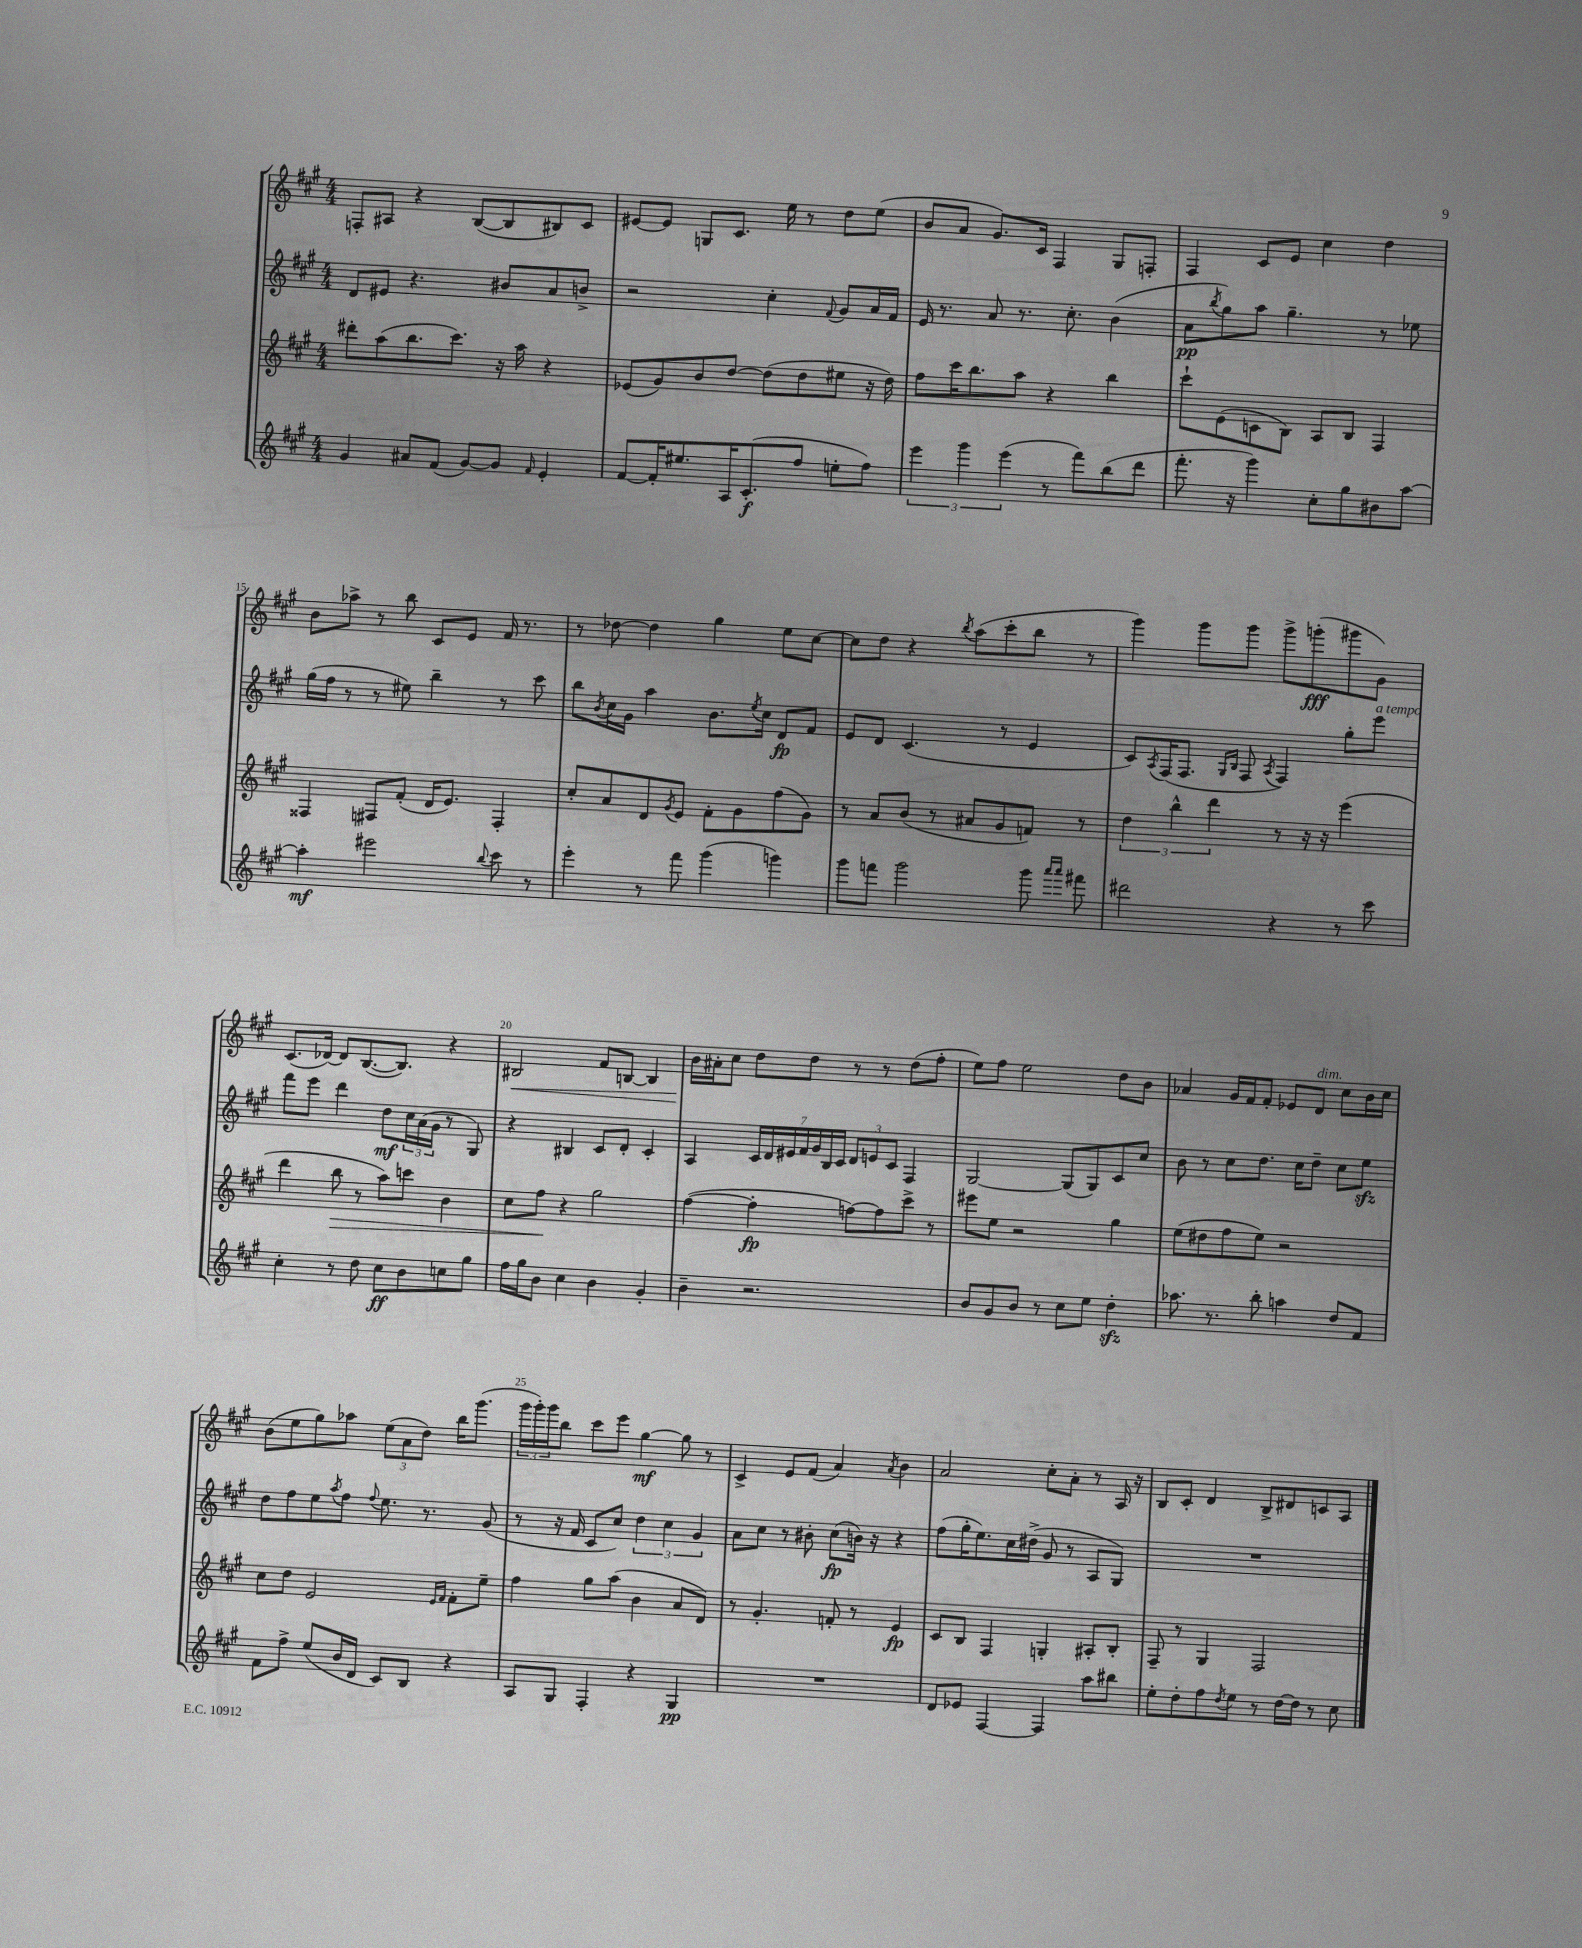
<<
\new StaffGroup <<
\new Staff = "s0" {
    \clef treble \key a \major \numericTimeSignature \time 4/4
    f8-. ais8 r4 b8~( b8 bis8) cis'8 |
    eis'8~ eis'8 g8 cis'8. e''16 r8 d''8 e''8( |
    b'8 a'8 gis'8.) cis'16 fis4 gis8 f8-. |
    fis4 cis'8 e'8 cis''4 d''4 |
    b'8 aes''8-> r8 b''8 cis'8 e'8 fis'16 r8. |
    r8 des''8~ des''4 gis''4 e''8 cis''8~ |
    cis''8 d''8 r4 \acciaccatura { b''8 } a''8( cis'''8-. b''8 r8 |
    gis'''4) gis'''8 gis'''8 gis'''8-> g'''8-.\fff( gis'''8 gis'8) |
    cis'8.( des'16~) des'8 b8.~( b8.) r4 |
    bis2\< fis'8 b8~ b4 |
    b'16\! ais'16-. cis''8 d''8 d''8 r8 r8 d''8( fis''8-. |
    e''8) fis''8 e''2 d''8 b'8 |
    aes'4 gis'16 fis'16 fis'8-. ees'8 d'8^\markup { \italic "dim." } cis''8 b'16 cis''16 |
    b'8( e''8 gis''8) aes''8 \tuplet 3/2 { e''8( a'8 d''8) } b''16 gis'''8.( |
    \tuplet 3/2 { gis'''16 gis'''16-.) gis'''16 } b''8 cis'''8 e'''8 gis''4~\mf gis''8 r8 |
    cis'4-> e'8 fis'8( a'4) \acciaccatura { a'8 } b'4 |
    a'2 cis''8-. a'8-. r8 a16 r16 |
    b8 cis'8-. d'4 b8-> dis'8 c'8 a8 \bar "|." |
}
\new Staff = "s1" {
    \clef treble \key a \major \numericTimeSignature \time 4/4
    d'8 eis'8 r4. bis'8 a'8 b'8-> |
    r2 cis''4-. \appoggiatura { fis'8 } gis'8 a'16 fis'16 |
    e'16 r8. a'8 r8. cis''8.-. b'4( |
    a'8\pp \acciaccatura { b''8 } gis''8) a''8 gis''4.-- r8 ees''8 |
    gis''16( fis''16 r8 r8 eis''8) b''4-- r8 cis'''8 |
    b''8 \acciaccatura { b'8 } cis''16 gis'16 a''4 b'8. \acciaccatura { e''8 } cis''16 d'8\fp fis'8 |
    e'8 d'8 cis'4.( r8 e'4 |
    cis'8) \acciaccatura { a8 } fis16( fis8. \grace { gis16 b16 } fis8 \acciaccatura { a8 } fis4) gis''8-. e'''8^\markup { \italic "a tempo" } |
    fis'''8 e'''8 d'''4 d''8\mf \tuplet 3/2 { cis''16 a'16( gis'16 } r8 gis8) |
    r4 bis4 cis'8 d'8-. cis'4-. |
    a4 \tuplet 7/4 { cis'16 d'16 eis'16 fis'16 gis'16 b16 cis'16 } \tuplet 3/2 { d'8 e'8 cis'8 } fis4 |
    gis2~ gis8( gis8) cis'8 cis''8 |
    b'8 r8 cis''8 d''8. cis''16 d''8-- cis''8 e''8\sfz |
    d''8 fis''8 e''8 \acciaccatura { a''8 } fis''8 \appoggiatura { fis''8 } e''8. r8. gis'8( |
    r8 r16 fis'16 cis'8 cis''8) \tuplet 3/2 { d''4 cis''4 gis'4 } |
    a'8 cis''8 r8 bis'8-. cis''8\fp( b'16) r16 r4 |
    fis''8( gis''16-. e''8.) cis''16 dis''16->( gis'8 r8 a8 gis8) |
    R1 \bar "|." |
}
\new Staff = "s2" {
    \clef treble \key a \major \numericTimeSignature \time 4/4
    dis'''8-. a''8( b''8. cis'''8.) r16 a''16 r4 |
    ees'8( gis'8) b'8 d''8~ d''8( d''8 eis''8 r16 d''16) |
    fis''8 cis'''16 b''8. a''8 r4 b''4 |
    cis'''8-! e'8( c'8 b8) a8 b8 fis4 |
    fisis4 fis8 fis'8-.( d'16 e'8.) fis4-. |
    cis''8-. a'8 d'8 \acciaccatura { gis'8 } e'8 fis'8-. gis'8 fis''8( gis'8) |
    r8 a'8 b'8( r8 ais'8 gis'8 f'8) r8 |
    \tuplet 3/2 { d''4 b''4-^ d'''4 } r8 r16 r16 e'''4( |
    d'''4 b''8\> r8 a''8) c'''8 b'4 |
    cis''8 fis''8\! r4 gis''2 |
    fis''4~( fis''4-.\fp f''8~) f''8 cis'''8-> r8 |
    eis'''8 e''8 r2 gis''4 |
    e''8( dis''8 fis''8 e''8) r2 |
    cis''8 d''8 e'2 \grace { e'16 fis'16 } fis'8-. e''8-- |
    fis''4 gis''8 a''8( b'4 a'8 d'8) |
    r8 gis'4.-. f'8-. r8 e'4\fp |
    cis'8 b8 fis4 g4-. ais8-. b8-. |
    fis8-- r8 gis4 fis2 \bar "|." |
}
\new Staff = "s3" {
    \clef treble \key a \major \numericTimeSignature \time 4/4
    gis'4 ais'8 fis'8( gis'8~) gis'8 \grace { fis'16 } e'4-. |
    fis'8~ fis'16-. eis''8. a16 cis'8.-.\f( fis''8 e''8-. fis''8) |
    \tuplet 3/2 { e'''4 gis'''4 e'''4( } r8 fis'''8) b''8( d'''8 |
    fis'''8.-. r16 gis'''4) cis''8-. gis''8 bis'8 a''8~ |
    a''4-.\mf eis'''2 \appoggiatura { b''8 } cis'''8 r8 |
    e'''4-. r8 fis'''8 gis'''4( g'''4) |
    gis'''8 f'''8 gis'''2 gis'''8 \grace { a'''16 a'''16 } fis'''8 |
    dis'''2 r4 r8 cis'''8 |
    cis''4-. r8 d''8 cis''8\ff b'8 c''8 gis''8 |
    fis''16 gis''16 b'8 cis''4 b'4 gis'4-. |
    b'4-- r2. |
    b'8 gis'8 b'8 r8 cis''8 e''8 d''4-.\sfz |
    aes''8. r8. b''8-. a''4 d''8 fis'8 |
    fis'8 fis''8-> e''8( b'16 d'16 cis'8) b8 r4 |
    a8 gis8 fis4-. r4 gis4\pp |
    R1 |
    d'8 ees'8 fis4~ fis4 a''8 bis''8 |
    e''8-. d''8-. fis''8 \acciaccatura { d''8 } e''8 r8 d''16~ d''16 r8 cis''8 \bar "|." |
}
>>
>>
\layout { \context { \Score currentBarNumber = #11 \override BarNumber.break-visibility = ##(#f #t #t) barNumberVisibility = #(every-nth-bar-number-visible 5) } }
